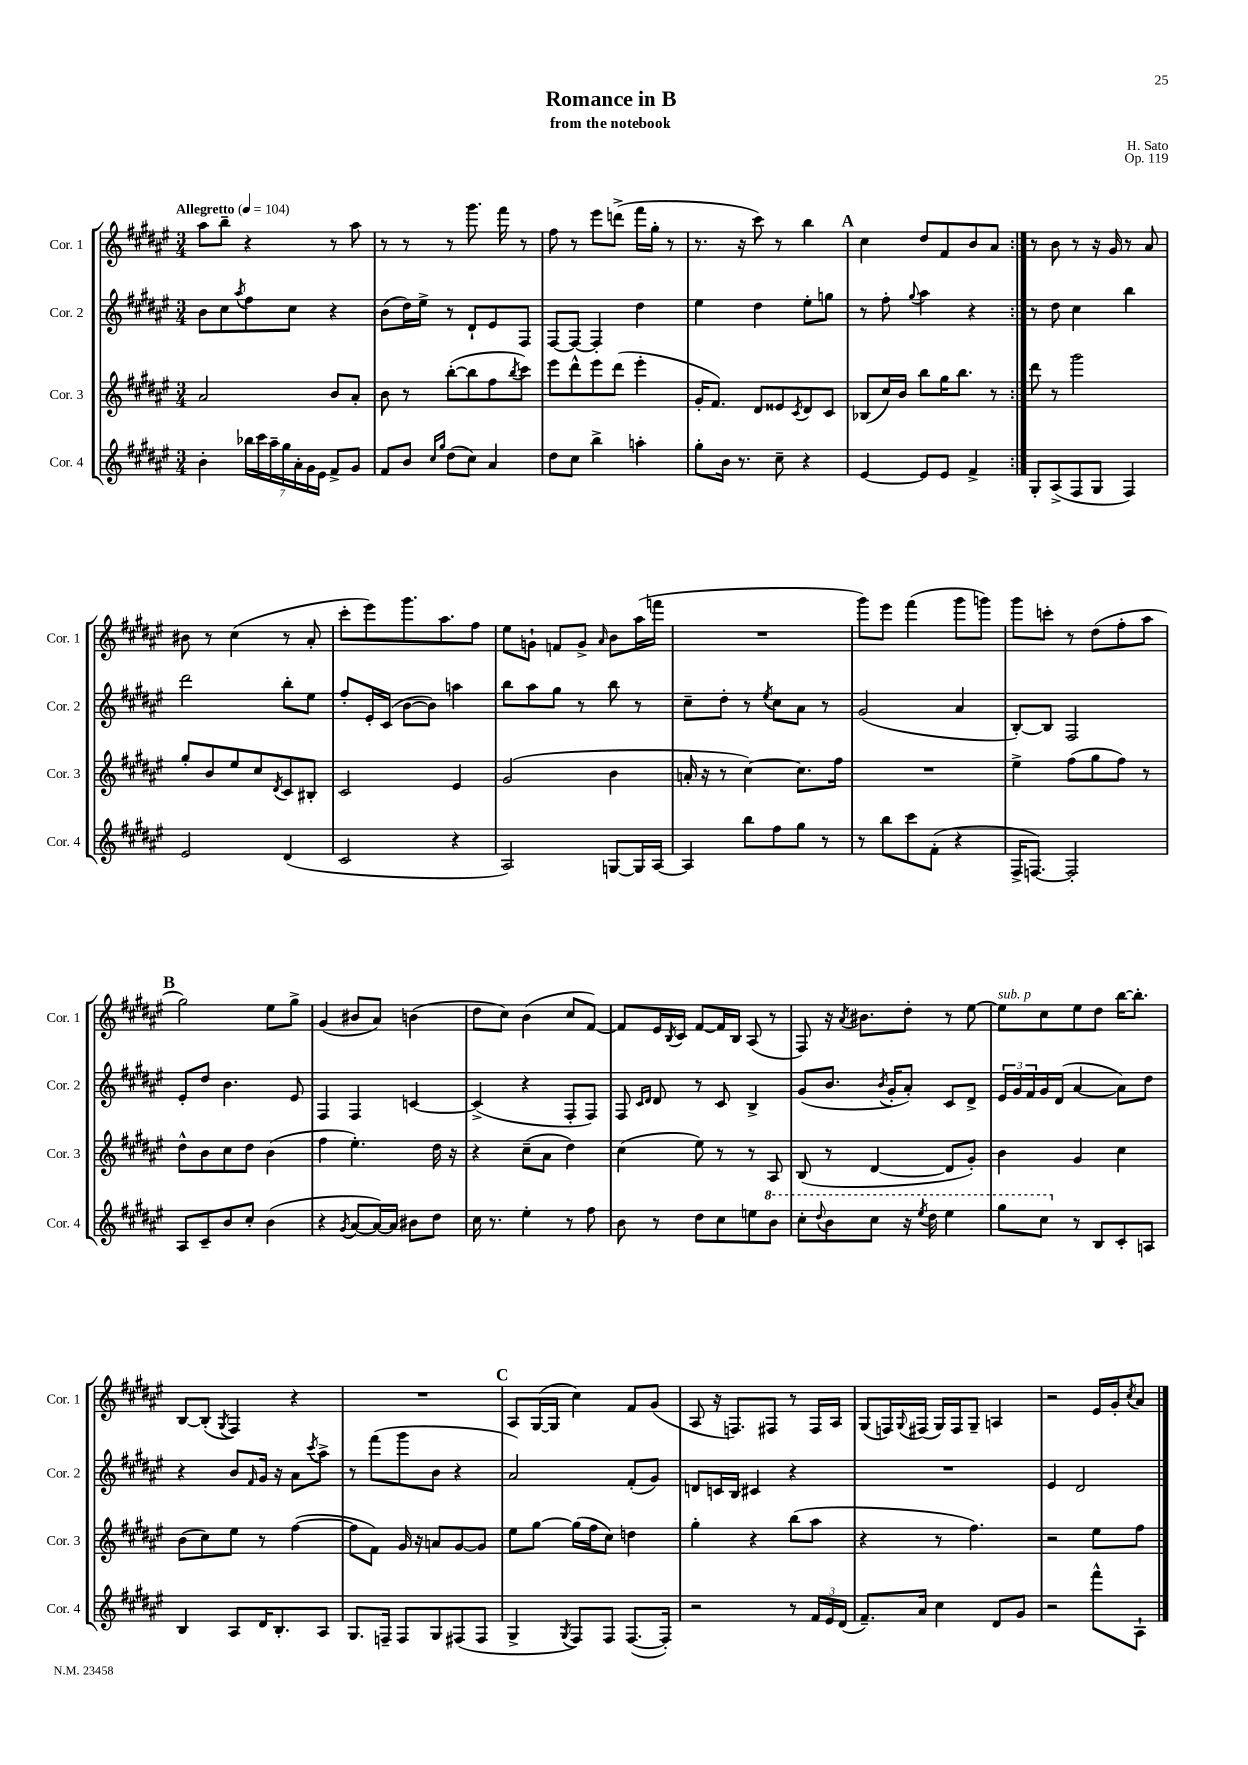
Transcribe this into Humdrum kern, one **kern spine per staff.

**kern	**kern	**kern	**kern
*staff4	*staff3	*staff2	*staff1
*clefG2	*clefG2	*clefG2	*clefG2
*k[f#c#g#d#a#e#]	*k[f#c#g#d#a#e#]	*k[f#c#g#d#a#e#]	*k[f#c#g#d#a#e#]
*M3/4	*M3/4	*M3/4	*M3/4
*MM104	*MM104	*MM104	*MM104
4b'	2a#	8b	8aa#
.	.	8cc#	8bb~
.	.	8qaa#	.
28bb-	.	8ff#	4r
28ccc#	.	.	.
28aa#~	.	.	.
28gg#	.	.	.
.	.	8cc#	.
28a#'	.	.	.
28g#	.	.	.
28e#	.	.	.
8f#^	8b	4r	8r
8g#	8a#'	.	8aa#
=	=	=	=
8f#	8b	(8b	8r
8b	8r	16dd#)	8r
.	.	16ee#^	.
16qqcc#	.	.	.
16qqgg#	.	.	.
(8dd#	([8bb'	8r	8r
8cc#)	8bb]	8d#`	8.ggg#
4a#	8ff#	8e#	.
.	.	.	16fff#
.	8qbb	.	.
.	8ccc#)	8F#	8r
=	=	=	=
8dd#	8eee#	[8F#	8ff#
8cc#	8ddd#^^	8F#_	8r
4bb^	8eee#	4F#']	8eee#
.	(8ddd#	.	(8ddd^
4aa'	4eee#'	4dd#	16fff#
.	.	.	16gg#'
.	.	.	8r
=	=	=	=
8gg#'	16g#'	4ee#	8.r
.	8.f#)	.	.
16b	.	.	.
8.r	.	.	16r
.	8d#	4dd#	8ccc#)
8cc#~	8e##	.	8r
.	8qc#	.	.
4r	8d#	8ee#'	4bb
.	8c#	8gg	.
=	=	=	=
[4e#	(8B-	8r	4cc#
.	16cc#)	8ff#'	.
.	16b	.	.
.	.	8qqgg#	.
8e#]	8bb	4aa#	8dd#
8e#	16gg#	.	8f#
.	8.bb	.	.
4f#^	.	4r	8b
.	8r	.	8a#
=:|!	=:|!	=:|!	=:|!
8G#'	8ddd#	8r	8r
(8A#^	8r	8dd#	8b
8F#	2ggg#	4cc#	8r
8G#	.	.	16r
.	.	.	16g#
4F#)	.	4bb	8r
.	.	.	8a#
=	=	=	=
2e#	8gg#'	2ddd#	8b#
.	8b	.	8r
.	8ee#	.	(4cc#
.	8cc#	.	.
.	8qd#	.	.
(4d#	8c#	8bb'	8r
.	8B#'	8ee#	8a#'
=	=	=	=
2c#	2c#	8ff#'	8ccc#'
.	.	16e#'	8eee#)
.	.	(16c#	.
.	.	[8b	8.ggg#
.	.	8b])	.
.	.	.	8.aa#
4r	4e#	4aa	.
.	.	.	8ff#
=	=	=	=
2A#)	(2g#	8bb	8ee#
.	.	8aa#	8g`
.	.	8gg#	8f
.	.	8r	8g^
.	.	.	16qqa#
[8G	4b	8bb	8b
16G]	.	8r	(16aa#
[16A#	.	.	16fff
=	=	=	=
4A#]	16a'	8cc#~	2.r
.	16r	.	.
.	8r	8dd#'	.
8bb	[4cc#)	8r	.
.	.	8qee#	.
8ff#	.	8cc#	.
8gg#	8.cc#]	8a#	.
8r	.	8r	.
.	16ff#	.	.
=	=	=	=
8r	2.r	(2g#	8ggg#)
8bb	.	.	8eee#
8ccc#	.	.	(4fff#
(8f#'	.	.	.
4r	.	4a#	8ggg#
.	.	.	8ggg)
=	=	=	=
16F#^	4ee#^	[8B')	8ggg#
[8.F)	.	.	.
.	.	8B]	8ccc'
2F']	(8ff#	2F#	8r
.	8gg#	.	(8dd#
.	8ff#)	.	8ff#'
.	8r	.	8aa#
=	=	=	=
8A#	8dd#^^	8e#'	2gg#)
8c#~	8b	8dd#	.
8b	8cc#	4.b	.
8cc#'	8dd#	.	.
(4b	(4b	.	8ee#
.	.	8e#	8gg#^
=	=	=	=
4r	4ff#	4F#	(4g#
8qg#	.	.	.
[8a#	4.ee#')	4F#	8b#
16a#_)	.	.	8a#)
16a#]	.	.	.
8b#	.	[4c	(4b
8dd#	16dd#	.	.
.	16r	.	.
=	=	=	=
16cc#	4r	(4c^]	8dd#
8.r	.	.	.
.	.	.	8cc#)
4ee#'	(8cc#~	4r	(4b
.	8a#	.	.
8r	4dd#)	8F#'	8cc#
8ff#	.	8F#)	[8f#)
=	=	=	=
8b	(4cc#	8F#	8f#]
.	.	16qqc#	.
.	.	16qqd#	.
8r	.	8d#	16e#
.	.	.	8qB
.	.	.	16c#
8dd#	8ee#)	8r	[8f#
8cc#	8r	8c#	16f#]
.	.	.	16B
8ee	8r	4B^	(8A#
8bb	8A#	.	8r
=	=	=	=
8ccc#'	(8B	(8g#	8F#)
8qqddd#	.	.	.
8bb	8r	8.b	16r
.	.	.	8qa#
.	.	.	8.b#
8ccc#	[4d#	.	.
.	.	8qb	.
.	.	16g#'	.
16r	.	8a#')	8dd#'
8qeee#	.	.	.
16ddd#	.	.	.
4eee#	8d#]	8c#	8r
.	8g#')	8d#^	[8ee#
=	=	=	=
8ggg#	4b	24e#	8ee#]
.	.	24g#	.
.	.	24f#	.
8ccc#	.	16g#	8cc#
.	.	(16d#	.
8r	4g#	[4a#	8ee#
8B	.	.	8dd#
8c#'	4cc#	8a#])	[16bb
.	.	.	8.bb']
8A	.	8dd#	.
=	=	=	=
4B	(8b	4r	[8B
.	8cc#)	.	(8B']
.	.	.	8qG#
8A#	8ee#	8b	4F#)
.	.	16qqf#	.
16d#	8r	16g#	.
8.B'	.	16r	.
.	([4ff#	8a#	4r
.	.	8qccc#	.
8A#	.	8aa#^	.
=	=	=	=
8.G#	8ff#]	8r	2.r
.	8f#)	(8fff#	.
16F~	.	.	.
8F	16g#	8ggg#	.
.	16r	.	.
8G#	8a	8b	.
(8F#	[8g#	4r	.
8F#	8g#]	.	.
=	=	=	=
4G#^	8ee#	2a#)	8A#
.	[8gg#	.	([16G#
.	.	.	16G#]
8qG#	.	.	.
8F#)	(16gg#]	.	4cc#)
.	16ff#	.	.
8F#	8cc#)	.	.
([8.F#	4dd	(8f#'	8f#
.	.	8g#)	(8g#
16F#'])	.	.	.
=	=	=	=
2r	4gg#'	8d	8A#
.	.	16c	16r
.	.	16B	8.F)
.	4r	4c#	.
.	.	.	8F#
8r	(8bb	4r	8r
24f#	8aa#	.	16F#
24e#	.	.	.
.	.	.	16A#
(24d#	.	.	.
=	=	=	=
8.f#~)	4r	2.r	(8G#
.	.	.	16F)
.	.	.	8qqG#
16a#	.	.	(16F#
4cc#	8r	.	16G#)
.	.	.	16F#
.	4.ff#)	.	8G#~
8d#	.	.	4A
8g#	.	.	.
=	=	=	=
2r	2r	4e#	2r
.	.	2d#	.
8fff#^^	8ee#	.	16e#
.	.	.	16g#'
.	.	.	8qcc#
8A#`	8ff#	.	8a#
==	==	==	==
*-	*-	*-	*-
